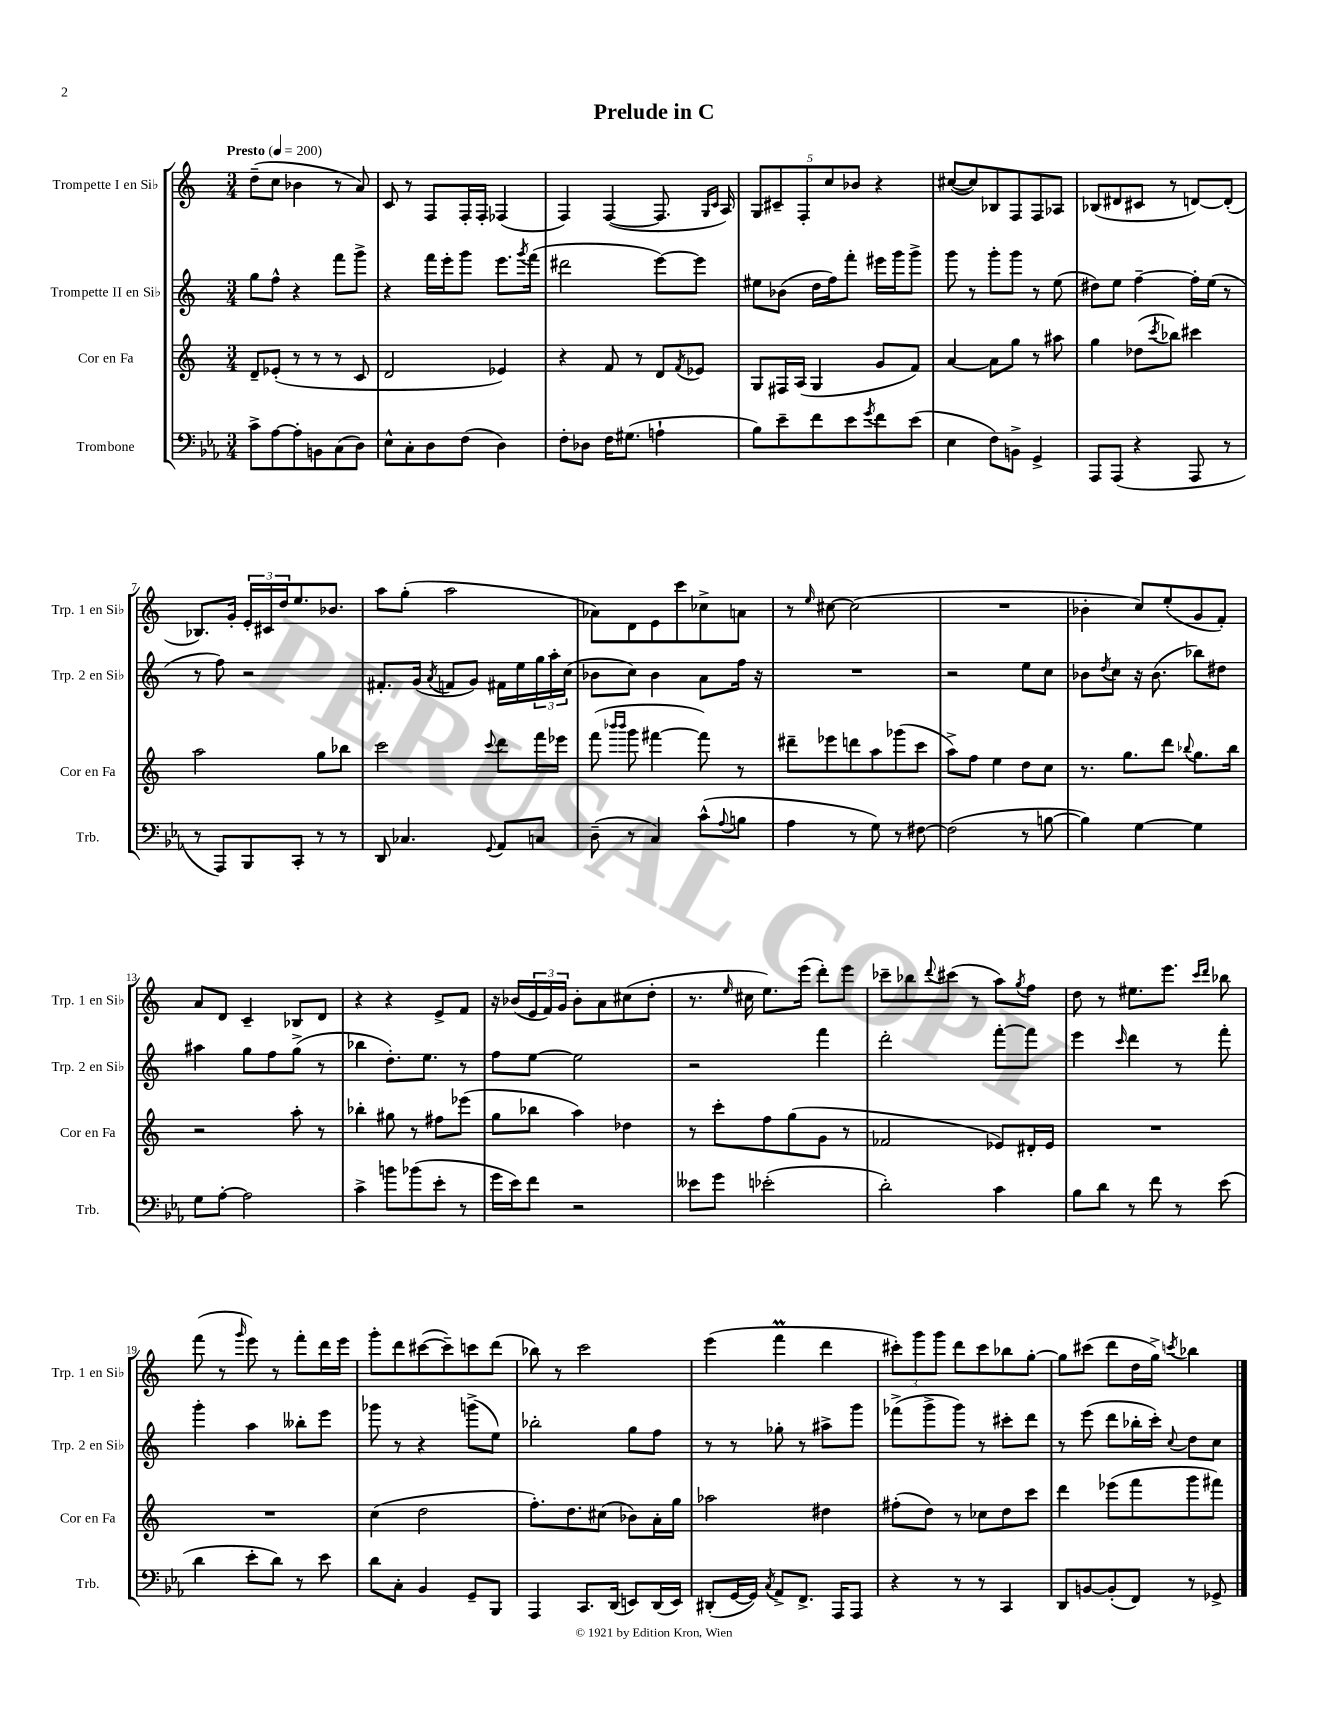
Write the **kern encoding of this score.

**kern	**kern	**kern	**kern
*part4	*part3	*part2	*part1
*staff4	*staff3	*staff2	*staff1
*I"Trombone	*I"Cor en Fa	*I"Trompette II en Si♭	*I"Trompette I en Si♭
*I'Trb.	*I'Cor en Fa	*I'Trp. 2 en Si♭	*I'Trp. 1 en Si♭
*clefF4	*clefG2	*clefG2	*clefG2
*k[b-e-a-]	*k[]	*k[]	*k[]
*M3/4	*M3/4	*M3/4	*M3/4
*MM200	*MM200	*MM200	*MM200
=1	=1	=1	=1
!	!	!	!LO:TX:a:B:t=Presto
8c^\L	8d~/L	8gg\L	(8dd~\L
[8A-\	(8e-X'/J	8ff^^\J	8cc\J
8A-'\]	8r	4r	4b-X\
8BBn\	8r	.	.
(8C\	8r	8fff\L	8r
8D\J)	8c/	8ggg^\J	8a/)
=2	=2	=2	=2
8E-^^\L	2d/	4r	8c/
8C'\	.	.	8r
8D\	.	16fff\LL	8F/L
.	.	16eee'\J	.
(8F\J	.	8ggg\J	16F'/L
.	.	.	16F'/JJ
4D\)	4e-X/)	8.eee\L	(4F-X/
.	.	8qggg/	.
.	.	(16fff\Jk	.
=3	=3	=3	=3
8F'\L	4r	2ddd#X\	4F/)
8D-X\J	.	.	.
16F\KL	8f/	.	([4F/
(8.G#X\J	.	.	.
.	8r	.	.
4An`\	8d/L	[8eee\L)	8.F/]
.	8qf/	.	.
.	8e-X/J	8eee\J]	.
.	.	.	16qqG/LL
.	.	.	16qqc/JJ
.	.	.	16A/)
=4	=4	=4	=4
8B-\L)	8G/L	8ee#X\L	10G/L
.	.	.	10c#X~/
8e-~\	16F#X/L	(8b-X\J	.
.	(16A/JJ	.	.
.	.	.	10F'/
8f\	4G/	16dd\LL	.
.	.	.	10cc/
.	.	16ff\J)	.
8e-\	.	8fff'\J	.
.	.	.	10b-X/J
8qg/	.	.	.
8f\	8g/L	16eee#X\LL	4r
.	.	16ggg\J	.
(8e-\J	8f/J)	8ggg^\J	.
=5	=5	=5	=5
4E-\	[4a/	8ggg\	([8cc#X/L
.	.	8r	8cc#/])
8F\L)	8a\L]	8ggg'\L	8B-X/
8BBn^\J	8gg\J	8ggg\J	8F/
4GG^/	8r	8r	8F/
.	8aa#X\	(8ee\	8A-X/J
=6	=6	=6	=6
8AAA-/L	4gg\	8dd#X\L)	(8B-X/L
(8AAA-/J	.	8ee\J	8d#X/
4r	(8dd-X\L	[4ff~\	8c#X/J
.	8qccc/	.	.
.	8bb-X\J)	.	8r
8AAA-/	4ccc#X\	16ff'\LL]	[8dn/L)
.	.	(16ee\JJ	.
8r	.	8r	(8d'/J]
!!LO:LB:g=z
=7	=7	=7	=7
8r	2aa\	8r	8.B-X/L)
8AAA-/L)	.	8ff\)	.
.	.	.	16g'/Jk
8BBB-/	.	2r	24e'/LL
.	.	.	24c#X/
.	.	.	24dd/J
8CC'/J	.	.	8.ee/
8r	8gg\L	.	.
.	.	.	8.b-X/J
8r	8bb-X\J	.	.
=8	=8	=8	=8
8DD/	2ccc\	8.f#X'/L	8aa\L
4.C-X/	.	.	(8gg'\J
.	.	(16g/Jk	.
.	.	8qa/	.
.	.	8fn/L	2aa\
.	.	8g/J)	.
8qqGG/	8qqccc/	.	.
8AA-/L	8ddd\L	16f#X\LL	.
.	.	16ee\	.
8Cn/J	16fff\L	24gg\	.
.	.	24aa'\	.
.	16eee-X\JJ	.	.
.	.	(24cc\JJ	.
=9	=9	=9	=9
(8D~\	(8fff\	8b-X\L	8a-X\L)
.	16qqbbb-X/LL	.	.
.	16qqbbb-/JJ	.	.
8r	8ggg\	8cc\J)	8d\
4C/)	[4fff#X\	4b-\	8e\
.	.	.	8ccc\
(8c^^\L	8fff#\])	8a\L	8cc-X^\
8qqA-/	.	.	.
8Bn\J	8r	16ff\Jk	8an\J
.	.	16r	.
=10	=10	=10	=10
4A-\	8ddd#X~\L	2.r	8r
.	.	.	16qqee/
.	8eee-X\	.	[8cc#X\
8r	8dddn\	.	(2cc#\]
8G\)	8aa\	.	.
8r	(8ggg-X\	.	.
[8F#X\	8ccc\J	.	.
=11	=11	=11	=11
(2F#\]	8aa^\L)	2r	2.r
.	8ff\J	.	.
.	4ee\	.	.
8r	8dd\L	8ee\L	.
[8Bn\	8cc\J	8cc\J	.
=12	=12	=12	=12
4B\])	8.r	8b-X\L	4b-X'\
.	.	8qdd/	.
.	.	8cc\J	.
.	8.gg\L	.	.
[4G\	.	16r	8cc/L)
.	.	(8.b-\	.
.	8ddd\J	.	(8ee'/
.	8qqbb-X/	.	.
4G\]	8.gg\L	8bb-X\L)	8g/
.	.	8dd#X\J	8f'/J)
.	16bb-\Jk	.	.
!!LO:LB:g=z
=13	=13	=13	=13
8G\L	2r	4aa#X\	8a/L
[8A-'\J	.	.	8d/J
2A-\]	.	8gg\L	4c~/
.	.	8ff\	.
.	8aa'\	(8gg^\J	8B-X/L
.	8r	8r	8d/J
=14	=14	=14	=14
4c^\	4bb-X'\	4bb-X\	4r
8bn\L	8gg#X\	8.dd'\L)	4r
(8b-X\	8r	.	.
.	.	8.ee\J	.
8e-'\J	8ff#X\L	.	8e^/L
8r	(8eee-X\J	8r	8f/J
=15	=15	=15	=15
16g\LL	8gg\L	8ff\L	16r
16e-\J)	.	.	(16b-X/LL
8f\J	8bb-X\J	[8ee\J	24e/
.	.	.	24f/)
.	.	.	24g/JJ
2r	4aa\)	2ee\]	8b-'\L
.	.	.	8a\
.	4dd-X\	.	(8cc#X\
.	.	.	8dd'\J
=16	=16	=16	=16
8e--X\L	8r	2r	8.r
8g\J	8ccc'\L	.	.
.	.	.	16qqee/
.	.	.	16cc#X\
(2e-X'\	8ff\	.	8.ee\L)
.	(8gg\	.	.
.	.	.	(16eee\Jk
.	8g\J	4fff\	8ddd'\L)
.	8r	.	8eee\J
=17	=17	=17	=17
2d'\)	2f-X/	2ddd'\	8ccc-X~\L
.	.	.	8bb-X\
.	.	.	8qqddd/
.	.	.	(8ccc#X\J
.	.	.	8r
4c\	8e-X/L)	[8fff'\L	8aa\L)
.	.	.	8qgg/
.	16d#X'/L	8fff\J]	8ff\J
.	16e-/JJ	.	.
=18	=18	=18	=18
8B-\L	2.r	4eee\	8dd\
8d\J	.	.	8r
.	.	16qqccc/	.
8r	.	4ddd\	8.ee#X\L
8f\	.	.	.
.	.	.	8.eee\J
8r	.	8r	.
.	.	.	16qqccc/LL
.	.	.	16qqddd/JJ
(8e-\	.	8fff'\	8bb-X\
!!LO:LB:g=z
=19	=19	=19	=19
4d\	2.r	4ggg'\	(8fff\
.	.	.	8r
.	.	.	16qqggg/
8e-'\L	.	4aa\	8eee\)
8d\J)	.	.	8r
8r	.	8bb--X'\L	8fff'\L
8e-\	.	8eee\J	16ddd\L
.	.	.	16eee\JJ
=20	=20	=20	=20
8d\L	(4cc\	8ggg-X\	8ggg'\L
8C'\J	.	8r	8ddd\
4BB-/	2dd\	4r	([8ccc#X\
.	.	.	8ccc#~\])
8GG~/L	.	(8gggn^\L	8cccn\
8BBB-/J	.	8ee\J)	(8ddd\J
=21	=21	=21	=21
4AAA-/	8.ff'\L)	2bb-X'\	8bb-X\)
.	.	.	8r
.	8.dd\	.	.
8.CC/L	.	.	2ccc\
.	(8cc#X\J	.	.
(16DD/Jk	.	.	.
8EEn/L)	8b-X\L)	8gg\L	.
(16DD/L	16a'\L	8ff\J	.
16EE/JJ)	16gg\JJ	.	.
=22	=22	=22	=22
(8DD#X'/L	2aa-X\	8r	(4eee\
[16GG/L	.	8r	.
16GG/JJ])	.	.	.
8qC/	.	.	.
8AA-^/L	.	8gg-X'\	4fffM\
8.FF^/J	.	8r	.
.	4dd#X\	8aa#X^\L	4ddd\
16AAA-/KL	.	.	.
8AAA-/J	.	8ggg\J	.
=23	=23	=23	=23
4r	(8ff#X'\L	(8fff-X^\L	12ccc#X'\L)
.	.	.	12ggg\
.	8dd\J)	8ggg^\	.
.	.	.	12ggg\J
8r	8r	8ggg\J)	8ddd\L
8r	8cc-X\L	8r	8ccc#\
4CC/	8dd\	8ccc#X'\L	8bb-X\
.	8ccc\J	8ddd\J	[8gg'\J
=24	=24	=24	=24
8DD/L	4ddd\	8r	8gg\L]
[8BBn/	.	(8eee\	(8ccc#X\J
(8BB'/]	(8eee-X\L	8ddd\L	8ddd\L
8FF/J)	8fff\	16bb-X'\L	16dd\L
.	.	16ccc'\JJ)	16gg^\JJ)
.	.	8qqcc/	8qcccn/
8r	8ggg\	8dd\L	4bb-X\
8GG-X^/	8fff#X\J)	8cc\J	.
==	==	==	==
*-	*-	*-	*-
